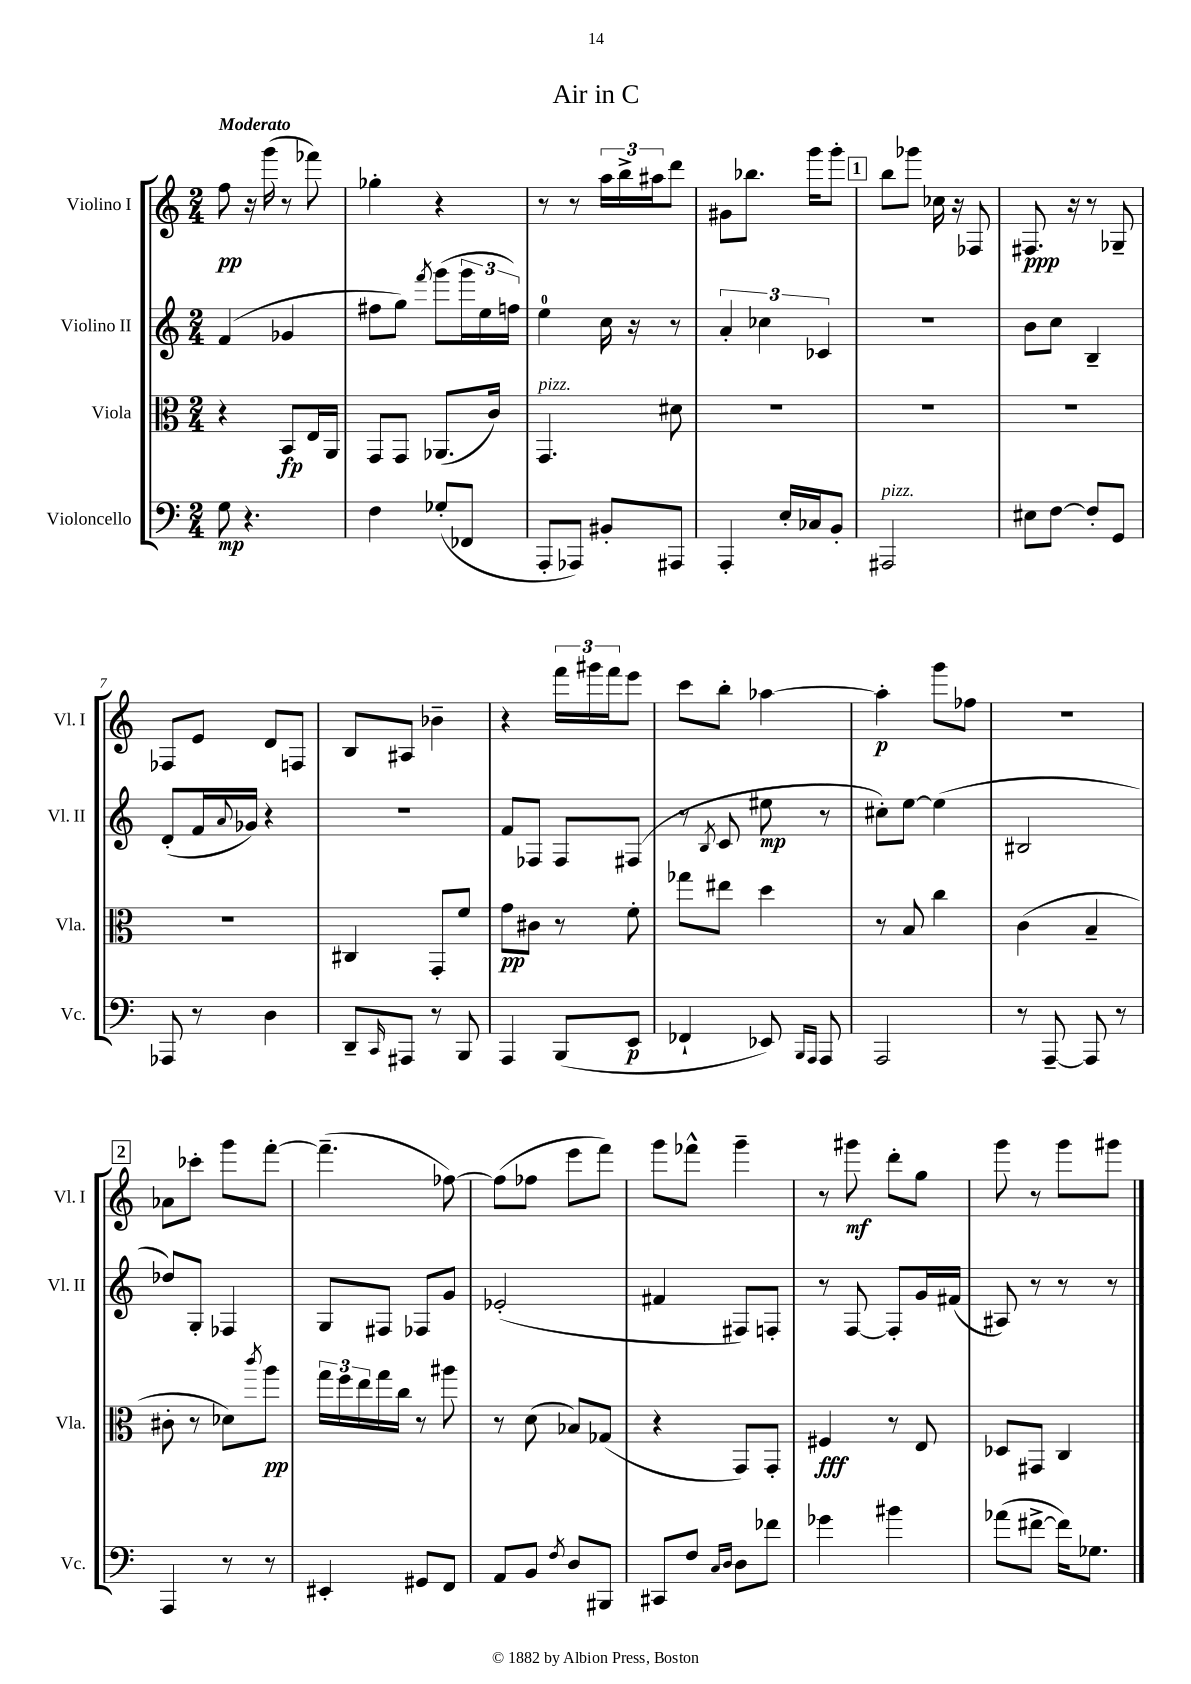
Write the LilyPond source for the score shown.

\header { title = "Air in C" }
<<
\new StaffGroup <<
\new Staff = "s0" \with { instrumentName = "Violino I" shortInstrumentName = "Vl. I" } {
    \clef treble \key c \major \numericTimeSignature \time 2/4 \tempo "Moderato"
    f''8\pp r16 g'''16( r8 fes'''8) |
    ges''4-. r4 |
    r8 r8 \tuplet 3/2 { a''16 b''16-> ais''16 } d'''8 |
    gis'8 bes''8. g'''16 g'''8-. |
    \mark \markup { \box "1" } b''8 ges'''8 ces''16 r16 fes8 |
    fis8.\ppp r16 r8 ges8-- |
    fes8 e'8 d'8 f8 |
    b8 ais8 bes'4-- |
    r4 \tuplet 3/2 { f'''16 gis'''16 f'''16 } e'''8 |
    c'''8 b''8-. aes''4~ |
    aes''4-.\p g'''8 fes''8 |
    R2 |
    \mark \markup { \box "2" } aes'8 ces'''8-. g'''8 f'''8~-. |
    f'''4.--( fes''8~) |
    fes''8( fes''8 e'''8 f'''8) |
    g'''8 fes'''8-^ g'''4-- |
    r8 gis'''8\mf d'''8-. g''8 |
    g'''8 r8 g'''8 gis'''8 \bar "|." |
}
\new Staff = "s1" \with { instrumentName = "Violino II" shortInstrumentName = "Vl. II" } {
    \clef treble \key c \major \numericTimeSignature \time 2/4
    f'4( ges'4 |
    fis''8 g''8) \acciaccatura { f'''8 } g'''8( \tuplet 3/2 { g'''16 e''16 f''16) } |
    e''4-0 c''16 r16 r8 |
    \tuplet 3/2 { a'4-. ces''4 ces'4 } |
    \mark \markup { \box "1" } R2 |
    b'8 c''8 b4-- |
    d'8-.( f'16 \appoggiatura { a'8 } ges'16) r4 |
    r2 |
    f'8 fes8 fes8 fis8( |
    r8 \acciaccatura { b8 } c'8 eis''8\mp r8 |
    cis''8-.) e''8~ e''4( |
    bis2 |
    \mark \markup { \box "2" } des''8) g8-. fes4 |
    g8 fis8 fes8 g'8 |
    ees'2-.( |
    fis'4 fis8) f8-. |
    r8 f8~ f8-. g'16 fis'16( |
    ais8) r8 r8 r8 \bar "|." |
}
\new Staff = "s2" \with { instrumentName = "Viola" shortInstrumentName = "Vla." } {
    \clef alto \key c \major \numericTimeSignature \time 2/4
    r4 b,8\fp e16 a,16 |
    g,8 g,8 aes,8.( c'16) |
    g,4.^\markup { \italic "pizz." } dis'8 |
    R2 |
    \mark \markup { \box "1" } R2 |
    R2 |
    R2 |
    cis4 g,8-. f'8 |
    g'8\pp cis'8 r8 f'8-. |
    ges''8 eis''8 d''4 |
    r8 b8 c''4 |
    c'4( b4-- |
    \mark \markup { \box "2" } cis'8-. r8 des'8) \acciaccatura { c'''8 } a''8\pp |
    \tuplet 3/2 { g''16 f''16 e''16 } g''16 c''16 r8 ais''8 |
    r8 d'8( bes8) ges8( |
    r4 g,8) g,8-. |
    fis4\fff r8 e8 |
    des8 gis,8 c4 \bar "|." |
}
\new Staff = "s3" \with { instrumentName = "Violoncello" shortInstrumentName = "Vc." } {
    \clef bass \key c \major \numericTimeSignature \time 2/4
    g8\mp r4. |
    f4 ges8-.( fes,8 |
    a,,8-. aes,,8) bis,8-. ais,,8 |
    a,,4-. e16-. ces16 b,8-. |
    \mark \markup { \box "1" } ais,,2^\markup { \italic "pizz." } |
    eis8 f8~ f8-. g,8 |
    aes,,8 r8 d4 |
    d,8-- \grace { c,16 } ais,,8 r8 b,,8 |
    a,,4 b,,8( e,8\p |
    fes,4-! ees,8) \grace { b,,16 a,,16 } a,,8 |
    a,,2 |
    r8 a,,8~-- a,,8 r8 |
    \mark \markup { \box "2" } a,,4 r8 r8 |
    eis,4-. gis,8 f,8 |
    a,8 b,8 \acciaccatura { f8 } d8 bis,,8 |
    cis,8 f8 \grace { c16 d16 } d8 fes'8 |
    ges'4 bis'4 |
    aes'8( fis'8~-> fis'16) ges8. \bar "|." |
}
>>
>>
